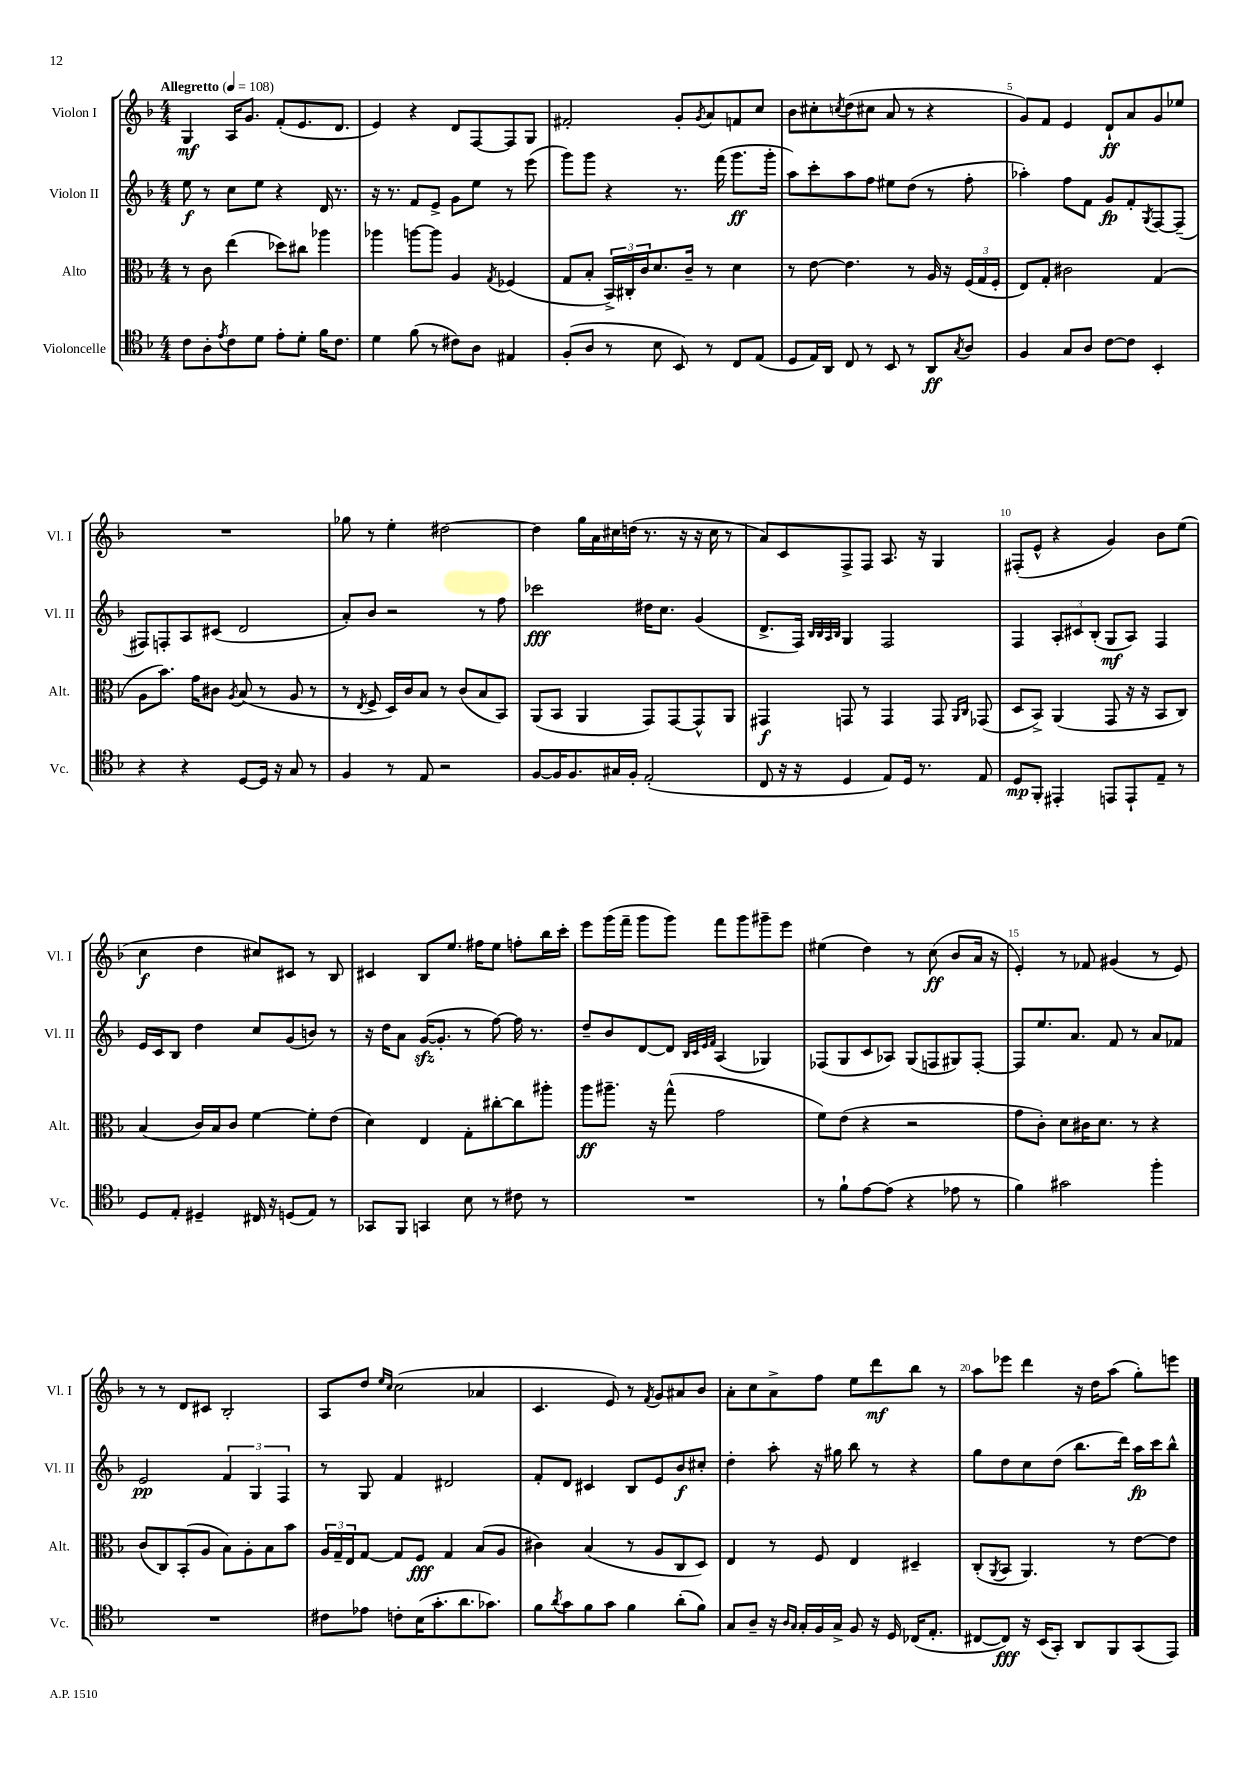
<<
\new StaffGroup <<
\new Staff = "s0" \with { instrumentName = "Violon I" shortInstrumentName = "Vl. I" } {
    \clef treble \key f \major \numericTimeSignature \time 4/4 \tempo "Allegretto" 4 = 108
    g4\mf a16 g'8. f'8-.( e'8. d'8. |
    e'4) r4 d'8 f8~ f8 g8 |
    fis'2-. g'8-. \acciaccatura { g'8 } a'8 f'8 c''8 |
    bes'8 cis''8-. \acciaccatura { c''8 } d''8( cis''8 a'8 r8 r4 |
    g'8) f'8 e'4 d'8-!\ff a'8 g'8 ees''8 |
    R1 |
    ges''8 r8 e''4-. dis''2~ |
    dis''4 g''16 a'16 cis''16 d''16( r8. r16 r16 cis''16 r8 |
    a'8) c'8 f8-> f8 a8. r16 g4 |
    fis8-.( e'8-^ r4 g'4) bes'8 e''8( |
    c''4\f d''4 cis''8) cis'8 r8 bes8 |
    cis'4 bes8 e''8. fis''16 e''8 f''8-. bes''16 c'''16-. |
    e'''8 g'''16( f'''16-- g'''8 g'''8) f'''8 g'''8 gis'''8-- e'''8 |
    eis''4( d''4) r8 c''8\ff( bes'8 a'16 r16 |
    e'4-.) r8 fes'8 gis'4( r8 e'8) |
    r8 r8 d'8 cis'8 bes2-. |
    a8 d''8 \grace { e''16 c''16 } c''2( aes'4 |
    c'4. e'8) r8 \acciaccatura { f'8 } g'8 ais'8 bes'8 |
    a'8-. c''8 a'8-> f''8 e''8 d'''8\mf bes''8 r8 |
    a''8 ees'''8 d'''4 r16 d''16 a''8( g''8-.) e'''8 \bar "|." |
}
\new Staff = "s1" \with { instrumentName = "Violon II" shortInstrumentName = "Vl. II" } {
    \clef treble \key f \major \numericTimeSignature \time 4/4
    e''8\f r8 c''8 e''8 r4 d'16 r8. |
    r16 r8. f'8 e'8-> g'8 e''8 r8 e'''8( |
    g'''8) g'''8 r4 r8. f'''16( g'''8.\ff g'''16-. |
    a''8) c'''8-. a''8 f''8 eis''8 d''8( r8 f''8-. |
    aes''4-.) f''8 f'8 g'8\fp f'8-. \acciaccatura { g8 } f8~ f8--( |
    fis8) f8-. a8 cis'8( d'2 |
    a'8-.) bes'8 r2 r8 f''8 |
    ces'''2\fff dis''16 c''8. g'4( |
    d'8.-> f16) \grace { bes32 bes32 a32 bes32 } g4 f2 |
    f4 \tuplet 3/2 { a8-. cis'8 bes8-.( } g8\mf a8) f4 |
    e'16 c'16 bes8 d''4 c''8 g'8( b'8) r8 |
    r16 d''16 a'8 g'16~\sfz( g'8.-. r8 f''8~) f''16 r8. |
    d''8-- bes'8 d'8~ d'8 \grace { bes32 c'32 e'32 f'32 } a4( ges4) |
    fes8( g8 c'8 aes8) g8( f8 gis8) f8~-. |
    f8 e''8. a'8. f'8 r8 a'8 fes'8 |
    e'2\pp \tuplet 3/2 { f'4 g4 f4 } |
    r8 g8 f'4 dis'2 |
    f'8-. d'8 cis'4 bes8 e'8 bes'8\f cis''8-. |
    d''4-. a''8-. r16 gis''16 bes''8 r8 r4 |
    g''8 d''8 c''8 d''8( bes''8. d'''16) a''16\fp c'''16 bes''8-^ \bar "|." |
}
\new Staff = "s2" \with { instrumentName = "Alto" shortInstrumentName = "Alt." } {
    \clef alto \key f \major \numericTimeSignature \time 4/4
    r8 c'8 e''4( des''8) cis''8 aes''4 |
    aes''4 a''8~ a''8 a4 \acciaccatura { g8 } fes4( |
    g8 bes8-. \tuplet 3/2 { bes,16->) cis16-. c'16 } d'8. c'16-- r8 d'4 |
    r8 e'8~ e'4. r8 a16 r16 \tuplet 3/2 { f16( g16 f16-. } |
    e8) g8-. cis'2 g4( |
    a8 bes'8.) g'16 cis'8 \acciaccatura { a8 } bes8( r8 a8 r8 |
    r8 \acciaccatura { e8 } f8-> d16) c'16 bes8 r8 c'8( bes8 bes,8) |
    a,8( bes,8 a,4 g,8) g,8~ g,8-^ a,8 |
    gis,4\f g,8 r8 g,4 g,8 \grace { a,16 c16 } ges,8( |
    d8 bes,8->) a,4( g,8 r16 r16 bes,8 c8) |
    bes4( c'16) bes16 c'8 f'4~ f'8-. e'8( |
    d'4) e4 g8-. cis''8~-. cis''8 ais''8-. |
    a''8\ff ais''8.-- r16 g''8-^( g'2 |
    f'8) e'8( r4 r2 |
    g'8 c'8-.) d'8 cis'16 d'8. r8 r4 |
    c'8( c8) bes,8-.( a8 bes8) a8-. bes8 bes'8 |
    \tuplet 3/2 { a16 g16-- e16 } g8~ g8 f8\fff g4 bes8( a8 |
    cis'4) bes4( r8 a8 c8 d8) |
    e4 r8 f8 e4 dis4-- |
    c8-.( \acciaccatura { a,8 } bes,8 a,4.) r8 e'8~ e'8 \bar "|." |
}
\new Staff = "s3" \with { instrumentName = "Violoncelle" shortInstrumentName = "Vc." } {
    \clef tenor \key f \major \numericTimeSignature \time 4/4
    c'8 a8-. \acciaccatura { e'8 } c'8 d'8 e'8-. d'8-. f'16 c'8. |
    d'4 f'8( r8 cis'8) a8 eis4 |
    f8-.( a8 r8 bes8 bes,8) r8 c8 e8( |
    d8 e16) a,16 c8 r8 bes,8 r8 a,8\ff \acciaccatura { g8 } a8 |
    f4 g8 a8 c'8~ c'8 bes,4-. |
    r4 r4 d8~ d16 r16 g8 r8 |
    f4 r8 e8 r2 |
    f8~ f16 f8. gis16 f16-. e2-.( |
    c8 r16 r16 d4 e8) d16 r8. e8 |
    d8\mp f,8-. eis,4-. e,8 e,8-! e8-- r8 |
    d8 e8-. dis4-- cis16 r16 d8( e8) r8 |
    ges,8 f,8 g,4 bes8 r8 cis'8 r8 |
    R1 |
    r8 f'8-! e'8~ e'8( r4 ees'8 r8 |
    f'4) gis'2 f''4-. |
    R1 |
    cis'8 ees'8 c'8-. bes16( g'8.-. a'8. ges'8.) |
    f'8 \acciaccatura { a'8 } g'8 f'8 g'8 f'4 a'8-.( f'8) |
    g8 a8-- r16 \grace { a16 g16 } g16-. f16 g16-> f8 r16 d16 ces16( e8.-. |
    cis8~ cis8\fff) r16 bes,16( g,8-.) a,8 f,8 g,8( e,8) \bar "|." |
}
>>
>>
\layout { \context { \Score \override BarNumber.break-visibility = ##(#f #t #t) barNumberVisibility = #(every-nth-bar-number-visible 5) } }
